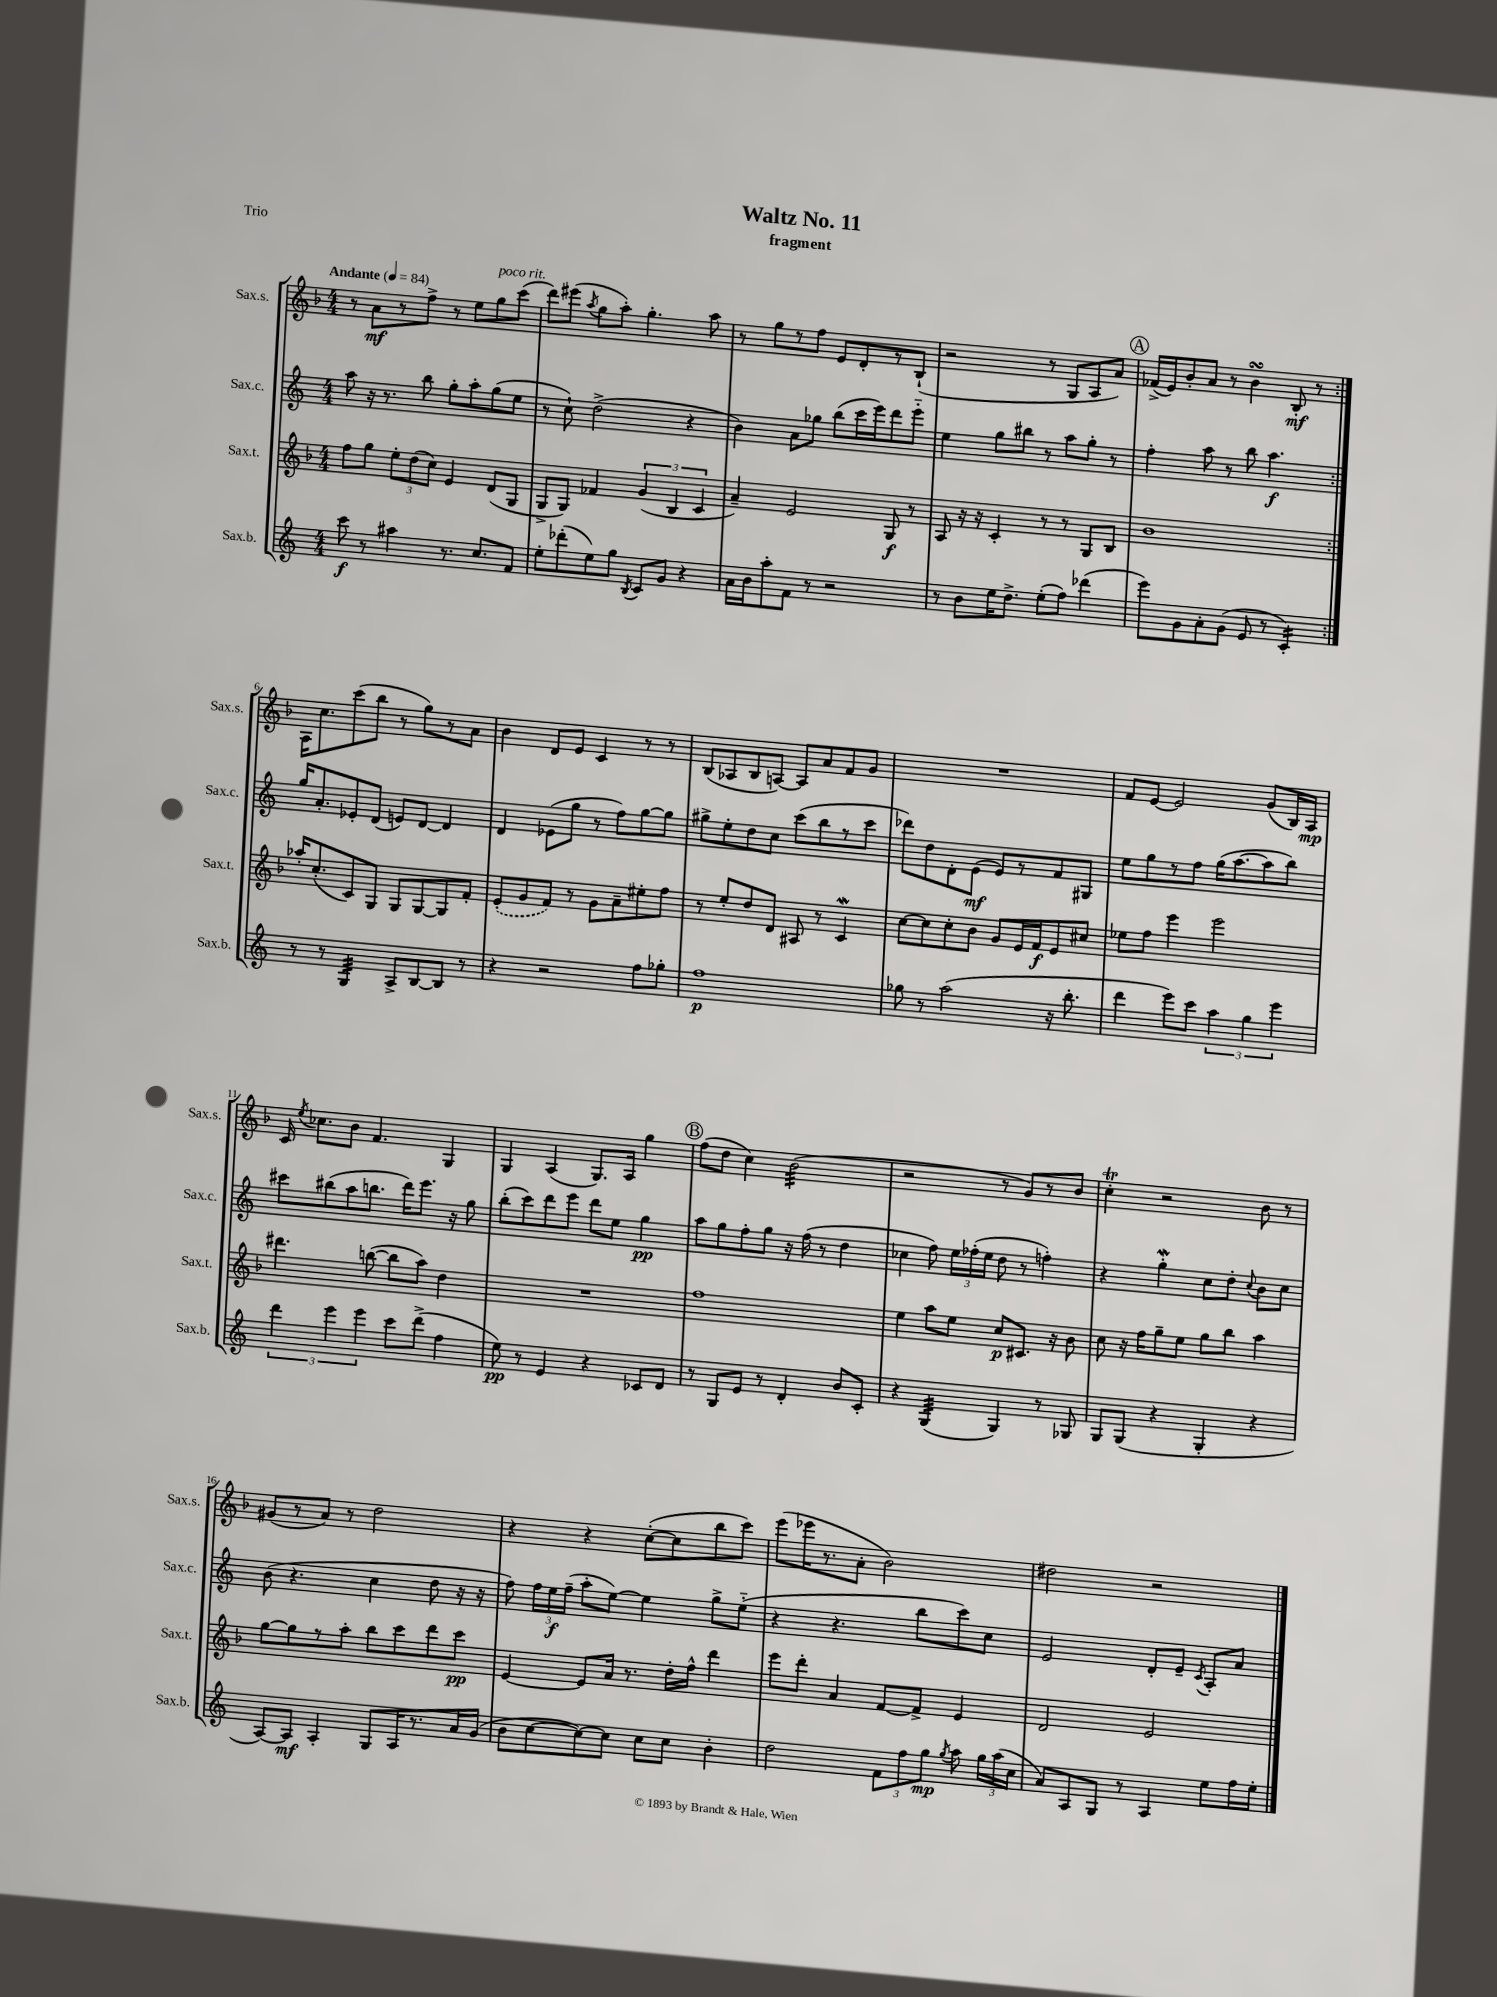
\header { title = "Waltz No. 11" subtitle = "fragment" piece = "Trio" }
<<
\new StaffGroup <<
\new Staff = "s0" \with { instrumentName = "Sax.s." shortInstrumentName = "Sax.s." } {
    \clef treble \key f \major \numericTimeSignature \time 4/4 \tempo "Andante" 4 = 84
    \autoBeamOff \repeat volta 2 { r8 a'8[\mf r8 f''8]-> r8 e''8[ g''8^\markup { \italic "poco rit." } c'''8]( |
    d'''8[) eis'''8]( \acciaccatura { a''8 } g''8[ a''8]-.) g''4.-. a''8 |
    r8 g''8[ r8 f''8] e'8[ d'8-. r8 bes8]-!( |
    r2 r8 g8[ a8 a'8]) |
    \mark \markup { \circle "A" } fes'16[->( e'16) bes'8-. a'8] r8 bes'4\turn bes8-.\mf r8 | }
    a16[ c''8. c'''8( bes''8] r8 g''8[) r8 a'8] |
    bes'4 d'8[ e'8] c'4 r8 r8 |
    bes8[( aes8 bes8 a8]~) a8[ a'8 f'8 g'8] |
    R1 |
    f'8[ e'8]~ e'2 g'8[( bes16) a16]\mp |
    c'16 \acciaccatura { e''8 } ces''8.[ bes'8] f'4. g4 |
    g4 a4( g8.[) a16] g''4 |
    \mark \markup { \circle "B" } f''8[( d''8] c''4) bes'2:32( |
    r2 r8 g'8[) r8 bes'8] |
    c''4-.\trill r2 bes'8 r8 |
    gis'8[( r8 a'8]) r8 d''2 |
    r4 r4 c''8[~-.( c''8 bes''8 c'''8]) |
    e'''8[( ees'''16 r8. a'8]-. bes'2) |
    dis''2 r2 \bar "|." |
}
\new Staff = "s1" \with { instrumentName = "Sax.c." shortInstrumentName = "Sax.c." } {
    \clef treble \key c \major \numericTimeSignature \time 4/4
    \autoBeamOff \repeat volta 2 { a''8 r16 r8. b''8 g''8[-. a''8-. g''8( e''8] |
    r8 c''8-!) d''2->( r4 |
    b'4) a'8[ ges''8] b''8[( c'''16 e'''16) d'''8 e'''8]-_ |
    e''4 g''8[ bis''8] r8 a''8[ g''8]-. r8 |
    \mark \markup { \circle "A" } f''4-. a''8 r8 b''8 a''4.\f | }
    g''16[ a'8.-. ees'8-. d'8]( e'8[) d'8]~ d'4 |
    d'4 ees'8[( g''8] r8 f''8[) g''8~ g''8] |
    gis''8[-> e''8-. d''8 c''8] c'''8[( b''8 r8 c'''8] |
    des'''8[) d''8 d'8-. e'8]\mf( e'8[) r8 f'8 gis8] |
    e''8[ g''8 r8 f''8] g''16[( a''8.~ a''8 b''8]) |
    cis'''8[ bis''8( a''8 b''8.] d'''16[) e'''8.] r16 g''8 |
    b''8[-.( c'''8) d'''8 e'''8] d'''8[ e''8] g''4\pp |
    \mark \markup { \circle "B" } a''8[ g''8 f''8-. g''8] r16 f''16( r8 d''4 |
    ces''4 f''8) \tuplet 3/2 { e''16[ fes''16-.( e''16] } d''8 r8 f''4-.) |
    r4 g''4-.\mordent c''8[ d''8]-. \appoggiatura { c''8 } b'8[ c''8] |
    b'8( r4. c''4 d''8 r16 r16 |
    f''8) \tuplet 3/2 { f''16[ e''16\f f''16]--( } a''8[-. e''8]~) e''4 g''8[-> e''8]-_( |
    r4 r4. b''8[ c'''8) c''8] |
    e'2 d'8[-. e'8]-- \acciaccatura { c'8 } a8[-. a'8] \bar "|." |
}
\new Staff = "s2" \with { instrumentName = "Sax.t." shortInstrumentName = "Sax.t." } {
    \clef treble \key f \major \numericTimeSignature \time 4/4
    \autoBeamOff \repeat volta 2 { f''8[ g''8] \tuplet 3/2 { e''8[-. d''8( c''8]) } e'4 d'8[( g8] |
    g8[-> g8]) fes'4 \tuplet 3/2 { g'4( bes4 c'4 } |
    a'4--) e'2 g8\f r8 |
    a8 r16 r16 c'4-. r8 r8 g8[ bes8] |
    \mark \markup { \circle "A" } bes'1 | }
    aes''16[-. c''8.-.( c'8) g8] g8[ g8~ g8 f'8]-. |
    \once \slurDashed e'8[-.( g'8 f'8]) r8 g'8[ a'8-- eis''8-. f''8] |
    r8 e''8[-. d''8 d'8] ais8 r8 c'4\mordent |
    c''8[~ c''8 c''8-. bes'8] g'8[ e'16 f'16\f e'8 cis''8] |
    ees''8[ f''8] e'''4 e'''2 |
    dis'''4. b''8~( b''8[ a''8]) d''4 |
    R1 |
    \mark \markup { \circle "B" } f''1 |
    e''4 a''8[ e''8] c''8[\p cis'8.] r16 bes'8 |
    c''8 r16 f''16[ g''8-- e''8] g''8[ bes''8] a''4 |
    g''8[~ g''8 r8 a''8]-. bes''8[ c'''8 d'''8 c'''8]\pp |
    e'4~ e'8[ a'16] r8. d''16[-. f''16]-^ d'''4 |
    e'''8[ d'''8]-. a'4 f'8[~ f'8]-> e'4 |
    d'2 e'2 \bar "|." |
}
\new Staff = "s3" \with { instrumentName = "Sax.b." shortInstrumentName = "Sax.b." } {
    \clef treble \key c \major \numericTimeSignature \time 4/4
    \autoBeamOff \repeat volta 2 { c'''8\f r8 ais''4 r8. c''8.[ f'8] |
    e''8[-. des'''8-.( e''8) g''8] \acciaccatura { b8 } c'8[ g'8] r4 |
    a'16[ b'16 a''8-. f'8] r8 r2 |
    r8 b'8[ e''16 d''8.]-> e''8[-.( f''8]) des'''4( |
    \mark \markup { \circle "A" } e'''8[) g'8 a'8-. g'8]( e'8 r8 c'4:16-.) | }
    r8 r8 g4:32 a8[-> b8~ b8] r8 |
    r4 r2 f''8[ ges''8]-. |
    f''1\p |
    ges''8 r8 a''2( r16 b''8.-. |
    d'''4 e'''8[) c'''8] \tuplet 3/2 { a''4 g''4 e'''4 } |
    \tuplet 3/2 { d'''4 e'''4 e'''4 } c'''8[ d'''8]->( f''4 |
    e''8\pp) r8 e'4 r4 ces'8[ d'8] |
    \mark \markup { \circle "B" } r8 g8[ e'8] r8 d'4-. b'8[ c'8]-. |
    r4 g4:32( g4) r8 ges8 |
    g8[ g8]( r4 g4-. r4 |
    a8[~) a8]\mf a4-. g8[ a16 r8. a'16 g'16]( |
    b'8[ c''8~ c''8~) c''8] c''8[ c''8] b'4-. |
    d''2 \tuplet 3/2 { f'8[ f''8 g''8]\mp } \acciaccatura { g''8 } a''8 \tuplet 3/2 { g''16[ a''16( c''16] } |
    a'8[) a8 g8] r8 a4 e''8[ f''16 e''16]-. \bar "|." |
}
>>
>>
